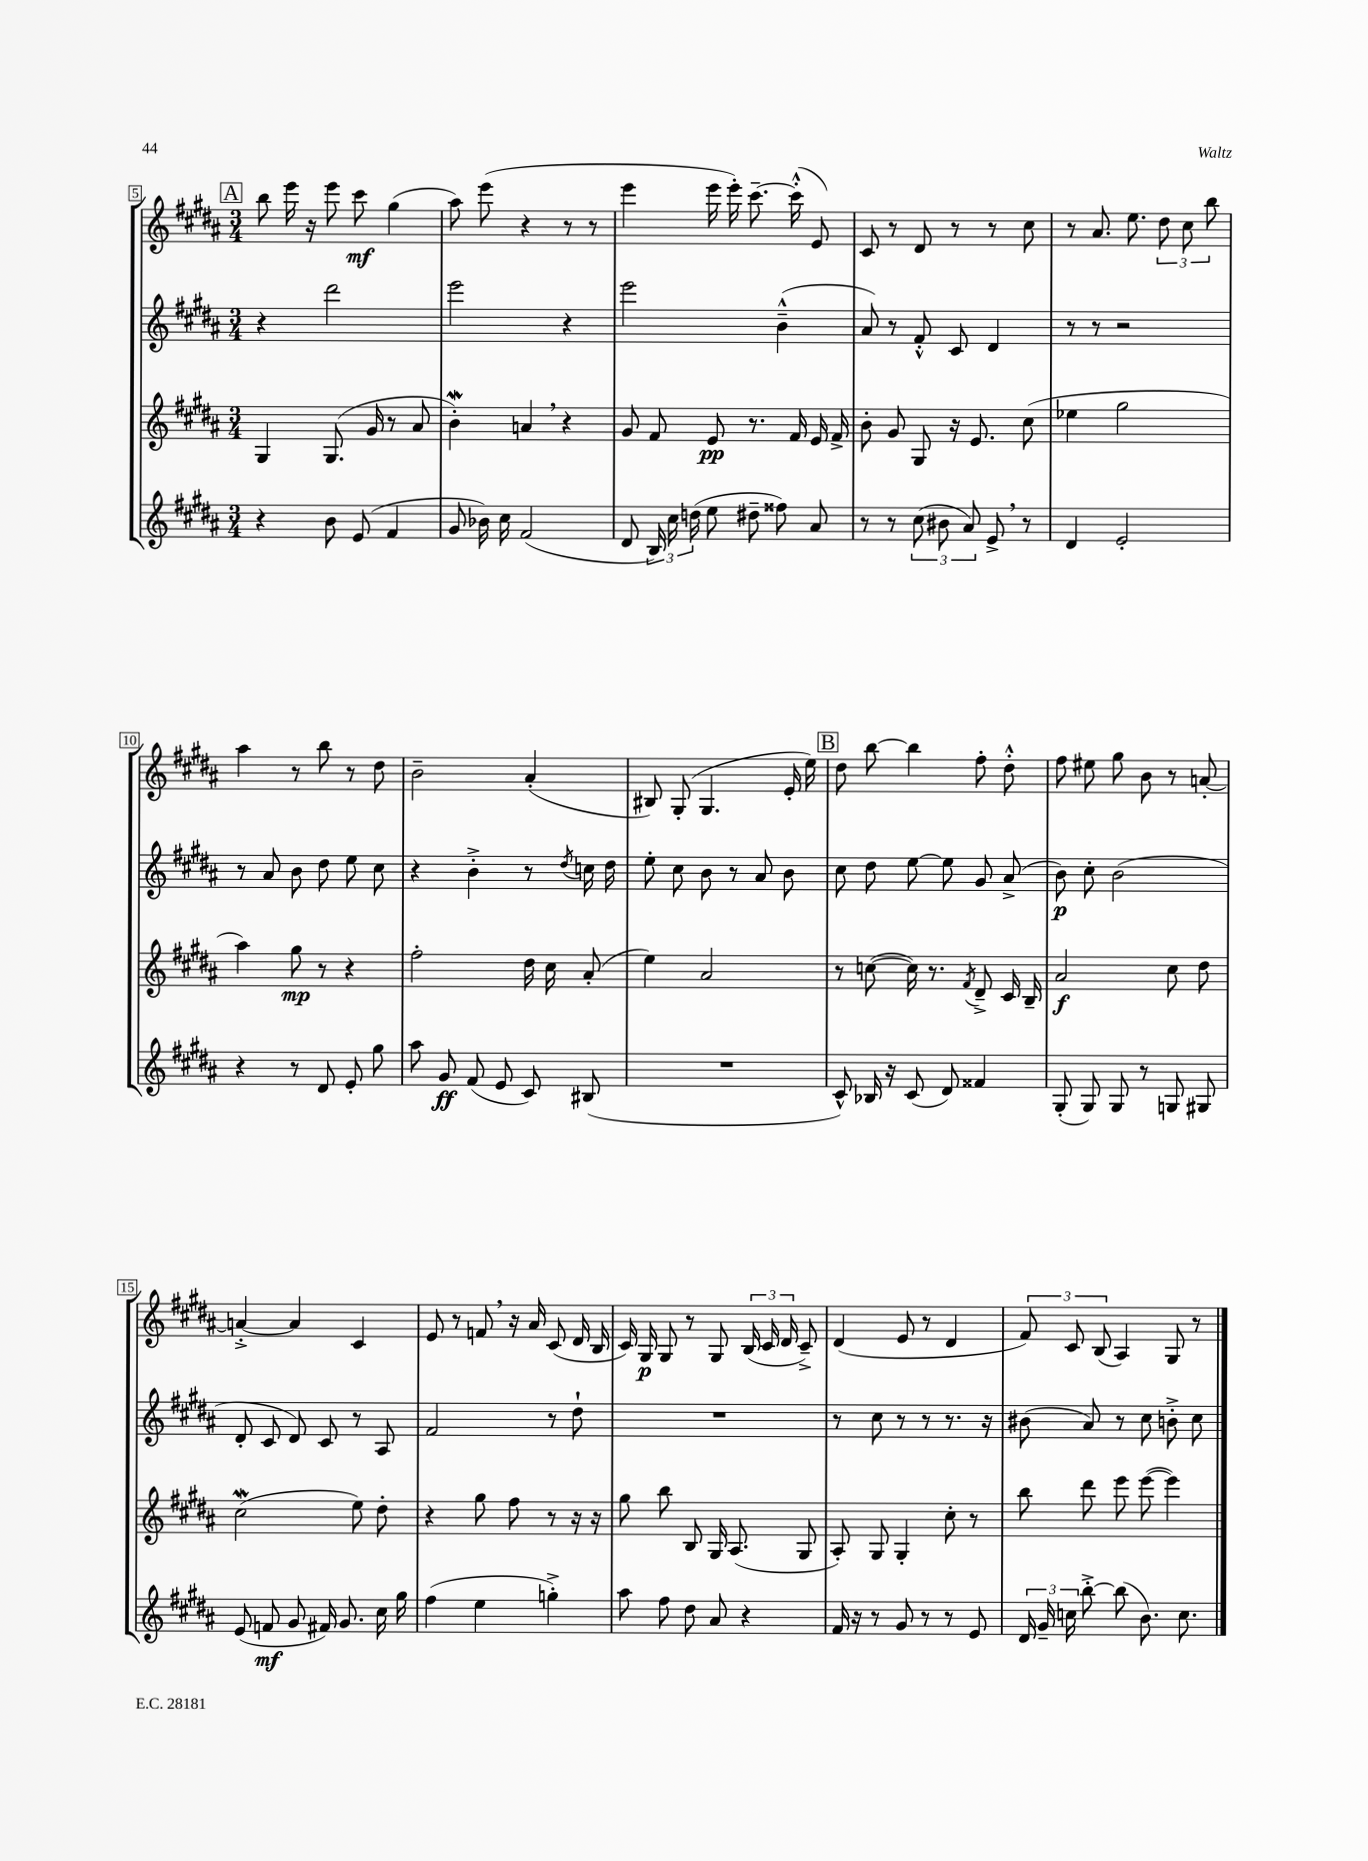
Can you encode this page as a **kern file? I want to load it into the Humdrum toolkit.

**kern	**kern	**kern	**kern
*staff4	*staff3	*staff2	*staff1
*clefG2	*clefG2	*clefG2	*clefG2
*k[f#c#g#d#a#]	*k[f#c#g#d#a#]	*k[f#c#g#d#a#]	*k[f#c#g#d#a#]
*M3/4	*M3/4	*M3/4	*M3/4
4r	4G#/	4r	8bb\
.	.	.	16eee\
.	.	.	16r
8b\	(8.G#/	2ddd#\	8eee\
(8e/	.	.	8ccc#\
.	16g#/	.	.
4f#/	8r	.	(4gg#\
.	8a#/	.	.
=	=	=	=
8g#/	4b'\)	2eee\	8aa#\)
16b-\)	.	.	(8eee\
16cc#\	.	.	.
(2f#/	4a/	.	4r
.	4r	4r	8r
.	.	.	8r
=	=	=	=
8d#/	8g#/	2eee\	4eee\
24B/)	8f#/	.	.
24cc#\	.	.	.
(24dd\	.	.	.
8ee\	8e/	.	16eee\
.	.	.	16eee'\)
8dd#~\	8.r	.	[8.ccc#~\
8ff##\)	.	(4b~^^\	.
.	16f#/	.	(16ccc#'^^\]
8a#/	16e/	.	8e/)
.	16f#^/	.	.
=	=	=	=
8r	8b'\	8a#/)	8c#/
8r	8g#/	8r	8r
(12cc#\	8G#/	8f#'^^/	8d#/
12b#\	.	.	.
.	16r	8c#/	8r
12a#/)	.	.	.
.	8.e/	.	.
8e^/	.	4d#/	8r
8r	(8cc#\	.	8cc#\
=	=	=	=
4d#/	4ee-\	8r	8r
.	.	8r	8.a#/
2e'/	2gg#\	2r	.
.	.	.	8.ee\
.	.	.	12dd#\
.	.	.	12cc#\
.	.	.	12bb\
=	=	=	=
4r	4aa#\)	8r	4aa#\
.	.	8a#/	.
8r	8gg#\	8b\	8r
8d#/	8r	8dd#\	8bb\
8e'/	4r	8ee\	8r
8gg#\	.	8cc#\	8dd#\
=	=	=	=
8aa#\	2ff#'\	4r	2b~\
8g#/	.	.	.
(8f#/	.	4b'^\	.
8e/	.	.	.
8c#/)	16dd#\	8r	(4a#'/
.	16cc#\	.	.
.	.	8qdd#/	.
(8B#/	(8a#'/	16cc\	.
.	.	16dd#\	.
=	=	=	=
2.r	4ee\)	8ee'\	8B#/)
.	.	8cc#\	(8G#'/
.	2a#/	8b\	4.G#/
.	.	8r	.
.	.	8a#/	.
.	.	8b\	16e'/
.	.	.	16ee\)
=	=	=	=
8c#^^/)	8r	8cc#\	8dd#\
16B-/	([8cc\	8dd#\	[8bb\
16r	.	.	.
(8c#/	16cc\])	[8ee\	4bb\]
.	8.r	.	.
8d#/)	.	8ee\]	.
.	8qf#/	.	.
4f##/	8d#~^/	8g#/	8ff#'\
.	16c#/	(8a#^/	8dd#'^^\
.	16B~/	.	.
=	=	=	=
(8G#'/	2a#/	8b\)	8ff#\
8G#/)	.	8cc#'\	8ee#\
8G#/	.	(2b\	8gg#\
8r	.	.	8b\
8G/	8cc#\	.	8r
8G#/	8dd#\	.	[8a'/
=	=	=	=
(8e/	(2cc#\	8d#'/	4a'^/_
8f/	.	8c#/	.
8g#/	.	8d#/)	4a/]
16f#/)	.	8c#/	.
8.g#/	.	.	.
.	8ee\)	8r	4c#/
16cc#\	8dd#'\	8A#/	.
16gg#\	.	.	.
=	=	=	=
(4ff#\	4r	2f#/	8e/
.	.	.	8r
4ee\	8gg#\	.	8f/
.	8ff#\	.	16r
.	.	.	16a#/
4gg'^\)	8r	8r	(8c#/
.	16r	8dd#`\	16d#/
.	16r	.	16B/
=	=	=	=
8aa#\	8gg#\	2.r	16c#/)
.	.	.	16G#/
8ff#\	8bb\	.	8G#/
8dd#\	8B/	.	8r
8a#/	16G#/	.	8G#/
.	(8.A#/	.	.
4r	.	.	(24B/
.	.	.	24c#/
.	.	.	24d#/
.	8G#/	.	8c#~^/)
=	=	=	=
16f#/	8A#'/)	8r	(4d#/
16r	.	.	.
8r	8G#/	8cc#\	.
8g#/	4G#'/	8r	8e/
8r	.	8r	8r
8r	8cc#'\	8.r	4d#/
8e/	8r	.	.
.	.	16r	.
=	=	=	=
24d#/	8bb\	(8b#\	12f#/)
24g#~/	.	.	.
24cc\	.	.	12c#/
[8bb'^\	8ddd#\	8a#/)	.
.	.	.	(12B/
(8bb\]	8eee\	8r	4A#/)
8.b\)	([8eee\	8cc#\	.
.	4eee\])	8b'^\	8G#/
8.cc\	.	.	.
.	.	8cc#\	8r
==	==	==	==
*-	*-	*-	*-
